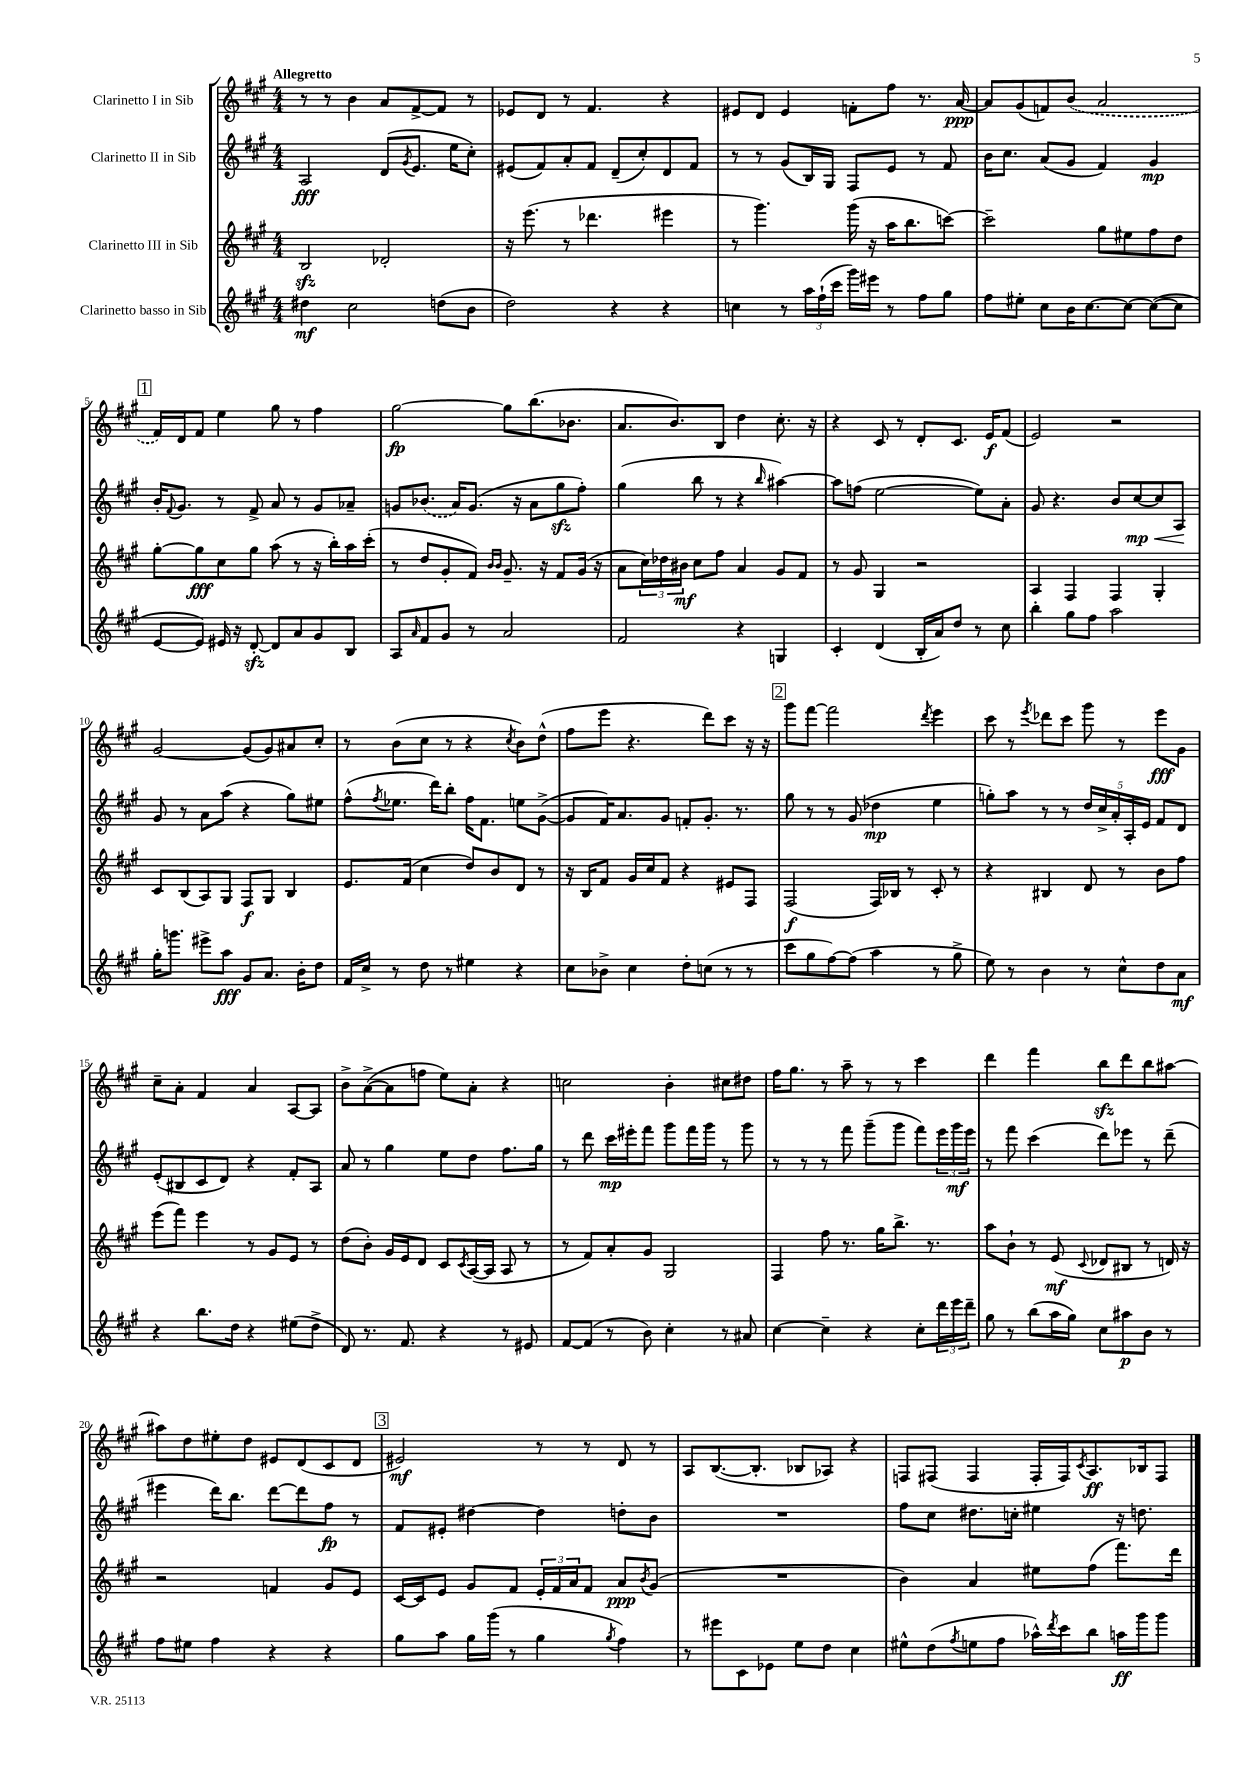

**kern	**kern	**kern	**kern
*staff4	*staff3	*staff2	*staff1
*clefG2	*clefG2	*clefG2	*clefG2
*k[f#c#g#]	*k[f#c#g#]	*k[f#c#g#]	*k[f#c#g#]
*M4/4	*M4/4	*M4/4	*M4/4
4dd#\	2B/	2A/	8r
.	.	.	8r
2cc#\	.	.	4b\
.	2d-'/	(8d/L	8a/L
.	.	8qg#/	.
.	.	8.e/J	[8f#^/
(8dd\L	.	.	8f#/]J
.	.	16ee\LK	.
8b\J	.	8cc#'\J)	8r
=	=	=	=
2dd\)	16r	(8e#/L	8e-/L
.	(8.eee\	.	.
.	.	8f#/)	8d/J
.	8r	8a'/	8r
.	4.ddd-\	8f#/J	4.f#/
4r	.	(8d~/L	.
.	.	8cc#'/)	.
4r	4eee#\	8d/	4r
.	.	8f#/J	.
=	=	=	=
4cc\	8r	8r	8e#/L
.	4.ggg#\)	8r	8d/J
8r	.	(8g#/L	4e#/
24aa\LL	.	16B/L)	.
(24ff#`\	.	.	.
.	.	16G#/JJ	.
24ccc#\JJ	.	.	.
16ggg#\LL)	(16ggg#\	8F#/L	8f'\L
16eee#\JJ	16r	.	.
8r	16aa\LK	8e/J	8ff#\J
.	8.bb\	.	.
8ff#\L	.	8r	8.r
8gg#\J	[8ccc\J)	8f#/	.
.	.	.	[16a/
=	=	=	=
8ff#\L	2ccc~\]	16b\LK	8a/]L
.	.	8.cc#\J	.
8ee#'\J	.	.	(8g#/
8cc#\L	.	(8a/L	8f/)
16b\K	.	8g#/J	(8b/J
[8.cc#\	.	.	.
.	8gg#\L	4f#/)	2a/
8cc#\_J	8ee#\	.	.
(8cc#\_L	8ff#\	4g#/	.
8cc#\]J	8dd\J	.	.
=	=	=	=
[8e/L	[8gg#'\L	16b'/LK	16f#/LL)
.	.	8qqf#/	.
.	.	8.g#/J	16d/J
8e/]J)	8gg#\]	.	8f#/J
16e#/	8cc#\	8r	4ee\
16r	.	.	.
[8d'/	8gg#\J	8f#^/	.
8d/]L	(8aa\	8a/	8gg#\
8a/	8r	8r	8r
8g#/	16r	8g#/L	4ff#\
.	16bb'\LL)	.	.
8B/J	16aa\	8a-~/J	.
.	(16ccc#'\JJ	.	.
=	=	=	=
8A/L	8r	8g/L	[2gg#\
16qqa/	.	.	.
8f#/	8dd/L	(8.b-/J	.
8g#/J	8g#'/	.	.
.	.	16a/LK)	.
8r	8f#/J)	(8.g/J	.
.	16qqb/LL	.	.
.	16qqb/JJ	.	.
2a/	8.g#~/	.	8gg#\]L
.	.	16r	.
.	.	8a\L	(8.bb\
.	16r	.	.
.	8f#/L	8gg#\	.
.	.	.	8.b-\J
.	(16g#/Jk	8ff#'\J)	.
.	16r	.	.
=	=	=	=
2f#/	8a\L	(4gg#\	8.a/L
.	24cc#\L)	.	.
.	24dd-\	.	.
.	.	.	8.b/)
.	24b#\JJ	.	.
.	8cc#\L	8bb\	.
.	8ff#\J	8r	8B/J
4r	4a/	4r	4dd\
.	.	16qqbb/	.
4G/	8g#/L	[4aa#\)	8.cc#'\
.	8f#/J	.	.
.	.	.	16r
=	=	=	=
4c#'/	8r	8aa#\]L	4r
.	8g#/	(8ff\J	.
(4d/	4G#/	[2ee\	8c#/
.	.	.	8r
16B'/LL	2r	.	8d'/L
16a/J)	.	.	.
8dd/J	.	.	8.c#/J
8r	.	8ee\]L)	.
.	.	.	16e/LK
8cc#\	.	8a'\J	(8f#/J
=	=	=	=
4bb'\	4A/	8g#/	2e/)
.	.	4.r	.
8gg#\L	4F#/	.	.
8ff#\J	.	.	.
2aa\	4F#/	8b/L	2r
.	.	[8cc#/	.
.	4G#'/	8cc#/]	.
.	.	8A/J	.
=	=	=	=
16gg#'\LK	8c#/L	8g#/	[2g#/
8.ggg\J	.	.	.
.	(8B/	8r	.
8eee#^\L	8A/)	8a\L	.
8aa\J	8G#/J	(8aa\J	.
8g#/L	8F#/L	4r	(8g#/]L
8.a/J	8G#/J	.	8g#/)
.	4B/	8gg#\L)	8a#/
16b'\LK	.	.	.
8dd\J	.	8ee#\J	8cc#'/J
=	=	=	=
16f#/LL	8.e/L	(8ff#^^\L	8r
16cc#^/JJ	.	.	.
.	.	8qff#/	.
8r	.	8.ee-\J	(8b\L
.	(16f#/Jk	.	.
8dd\	4cc#\	.	8cc#\J
.	.	16ddd\LK)	.
8r	.	8bb'\J	8r
4ee#\	8dd/L)	16ff#\LK	4r
.	.	8.f#\J	.
.	8b/	.	.
.	.	.	8qcc#/
4r	8d/J	8ee\L	8b\L)
.	8r	([8g#^\J	(8dd^^\J
=	=	=	=
8cc#\L	16r	8g#/]L	8ff#\L
.	16B/LK	.	.
8b-^\J	8f#/J	16f#/K)	8eee\J
.	.	8.a/	.
4cc#\	16g#/LL	.	4.r
.	16cc#/J	.	.
.	8f#/J	8g#/J	.
8dd'\L	4r	8f'/L	.
(8cc\J	.	8.g#'/J	8ddd\L)
8r	8e#/L	.	8ccc#\J
.	.	8.r	.
8r	8F#/J	.	16r
.	.	.	16r
=	=	=	=
8ccc#\L	(2F#/	8gg#\	8ggg#\L
8gg#\	.	8r	[8fff#\J
[8ff#\)	.	8r	2fff#\]
(8ff#\]J	.	(8g#/	.
4aa\	16F#/LL)	4dd-\	.
.	16B-/JJ	.	.
.	8r	.	.
.	.	.	8qddd/
8r	8c#'/	4ee\	4eee\
8gg#^\	8r	.	.
=	=	=	=
8ee\)	4r	8gg'\L)	8ccc#\
8r	.	8aa\J	8r
.	.	.	8qeee/
4b\	4B#/	8r	8ddd-\L
.	.	8r	8ccc#\J
8r	8d/	20dd/LL	8ggg#\
.	.	20cc#^/	.
.	.	20a'/	.
8cc#^^\L	8r	.	8r
.	.	20A'/	.
.	.	20e/JJ	.
8dd\	8b\L	8f#/L	8eee\L
8a\J	8ff#\J	8d/J	8g#\J
=	=	=	=
4r	(8eee\L	(8e'/L	8cc#~\L
.	8fff#\J)	8B#/	8a'\J
8.bb\L	4eee\	8c#/	4f#/
.	.	8d/J)	.
16dd\Jk	.	.	.
4r	8r	4r	4a/
.	8g#/L	.	.
(8ee#\L	8e/J	8f#'/L	[8A/L
8dd^\J	8r	8A/J	8A/]J
=	=	=	=
8d/)	(8dd\L	8a/	8b^\L
8.r	8b'\J)	8r	([8a^\
.	16g#/LL	4gg#\	8a\]
8.f#/	16e/J	.	.
.	8d/J	.	8ff\J
4r	8c#/L	8ee\L	8ee\L)
.	8qc#/	.	.
.	([16A/L	8dd\J	8a'\J
.	16A/]JJ	.	.
8r	8A/	8.ff#\L	4r
8e#/	8r	.	.
.	.	16gg#\Jk	.
=	=	=	=
[8f#/L	8r	8r	2cc\
(8f#/]J	8f#/L)	8ddd\	.
8r	8a'/	16ccc#\LL	.
.	.	16eee#'\J	.
8b\)	8g#/J	8fff#\J	.
4cc#'\	2G#/	8ggg#\L	4b'\
.	.	16fff#\L	.
.	.	16ggg#\JJ	.
8r	.	8r	8cc#\L
8a#/	.	8ggg#\	8dd#\J
=	=	=	=
[4cc#\	4F#/	8r	16ff#\LK
.	.	.	8.gg#\J
.	.	8r	.
4cc#~\]	8ff#\	8r	8r
.	8.r	8fff#\	8aa~\
4r	.	(8ggg#~\L	8r
.	16gg#\LK	.	.
.	8.bb^\J	8ggg#\J	8r
8cc#'\L	.	8fff#\L)	4ccc#\
.	8.r	.	.
24ddd\L	.	24eee\L	.
24eee\	.	24ggg#\	.
24ddd~\JJ	.	24eee\JJ	.
=	=	=	=
8gg#\	8aa\L	8r	4ddd\
8r	8b`\J	8fff#\	.
(8bb\L	8r	(4ccc#\	4fff#\
16aa\L	(8e/	.	.
16gg#\JJ)	.	.	.
.	8qqc#/	.	.
8cc#\L	8d-/L	8ddd\L)	8bb\L
8aa#\	8B#/J	8eee-\J	8ddd\
8b\J	8r	8r	8bb\
8r	16d/)	(8ddd~\	[8aa#\J
.	16r	.	.
=	=	=	=
8ff#\L	2r	4eee#\	8aa#\]L
8ee#\J	.	.	8dd\
4ff#\	.	16ddd\LK)	8ee#'\
.	.	8.bb\J	.
.	.	.	8dd\J
4r	4f/	[8ddd\L	8e#/L
.	.	8ddd\]	(8d/
4r	8g#/L	8ff#\J	8c#/
.	8e/J	8r	8d/J
=	=	=	=
8gg#\L	[16c#/LL	8f#/L	2e#/)
.	16c#/]J	.	.
8aa\J	8e/J	8e#'/J	.
16gg#\LL	8g#/L	[4dd#\	.
(16ggg#\JJ	.	.	.
8r	8f#/J	.	.
4gg#\	24e'/LL	4dd#\]	8r
.	24f#/	.	.
.	24a/J	.	.
.	8f#/J	.	8r
8qgg#/	.	.	.
4ff#\)	8a/L	8dd'\L	8d/
.	8qb/	.	.
.	(8g#/J	8b\J	8r
=	=	=	=
8r	1r	1r	8A/L
8eee#\L	.	.	([8.B/
8c#\	.	.	.
.	.	.	8.B'/]J
8e-\J	.	.	.
8ee\L	.	.	8B-/L
8dd\J	.	.	8A-/J)
4cc#\	.	.	4r
=	=	=	=
8ee#^^\L	4b\)	8ff#\L	8F/L
(8dd\	.	8cc#\J	(8F#/J
8qff#/	.	.	.
8ee\	4a/	8.dd#\L	4F#/
8ff#\J	.	.	.
.	.	16cc'\Jk	.
16aa-^^\LL)	8ee#\L	4ee#\	16F#'/LL
8qddd/	.	.	.
16ccc#\J	.	.	16F#/J)
.	.	.	8qc#/
8bb\J	(8ff#\J	.	8.A/
16aa\LL	8.fff#\L)	16r	.
16ggg#\J	.	8.dd\	16B-/k
8ggg#\J	.	.	8F#/J
.	16ddd\Jk	.	.
==	==	==	==
*-	*-	*-	*-
